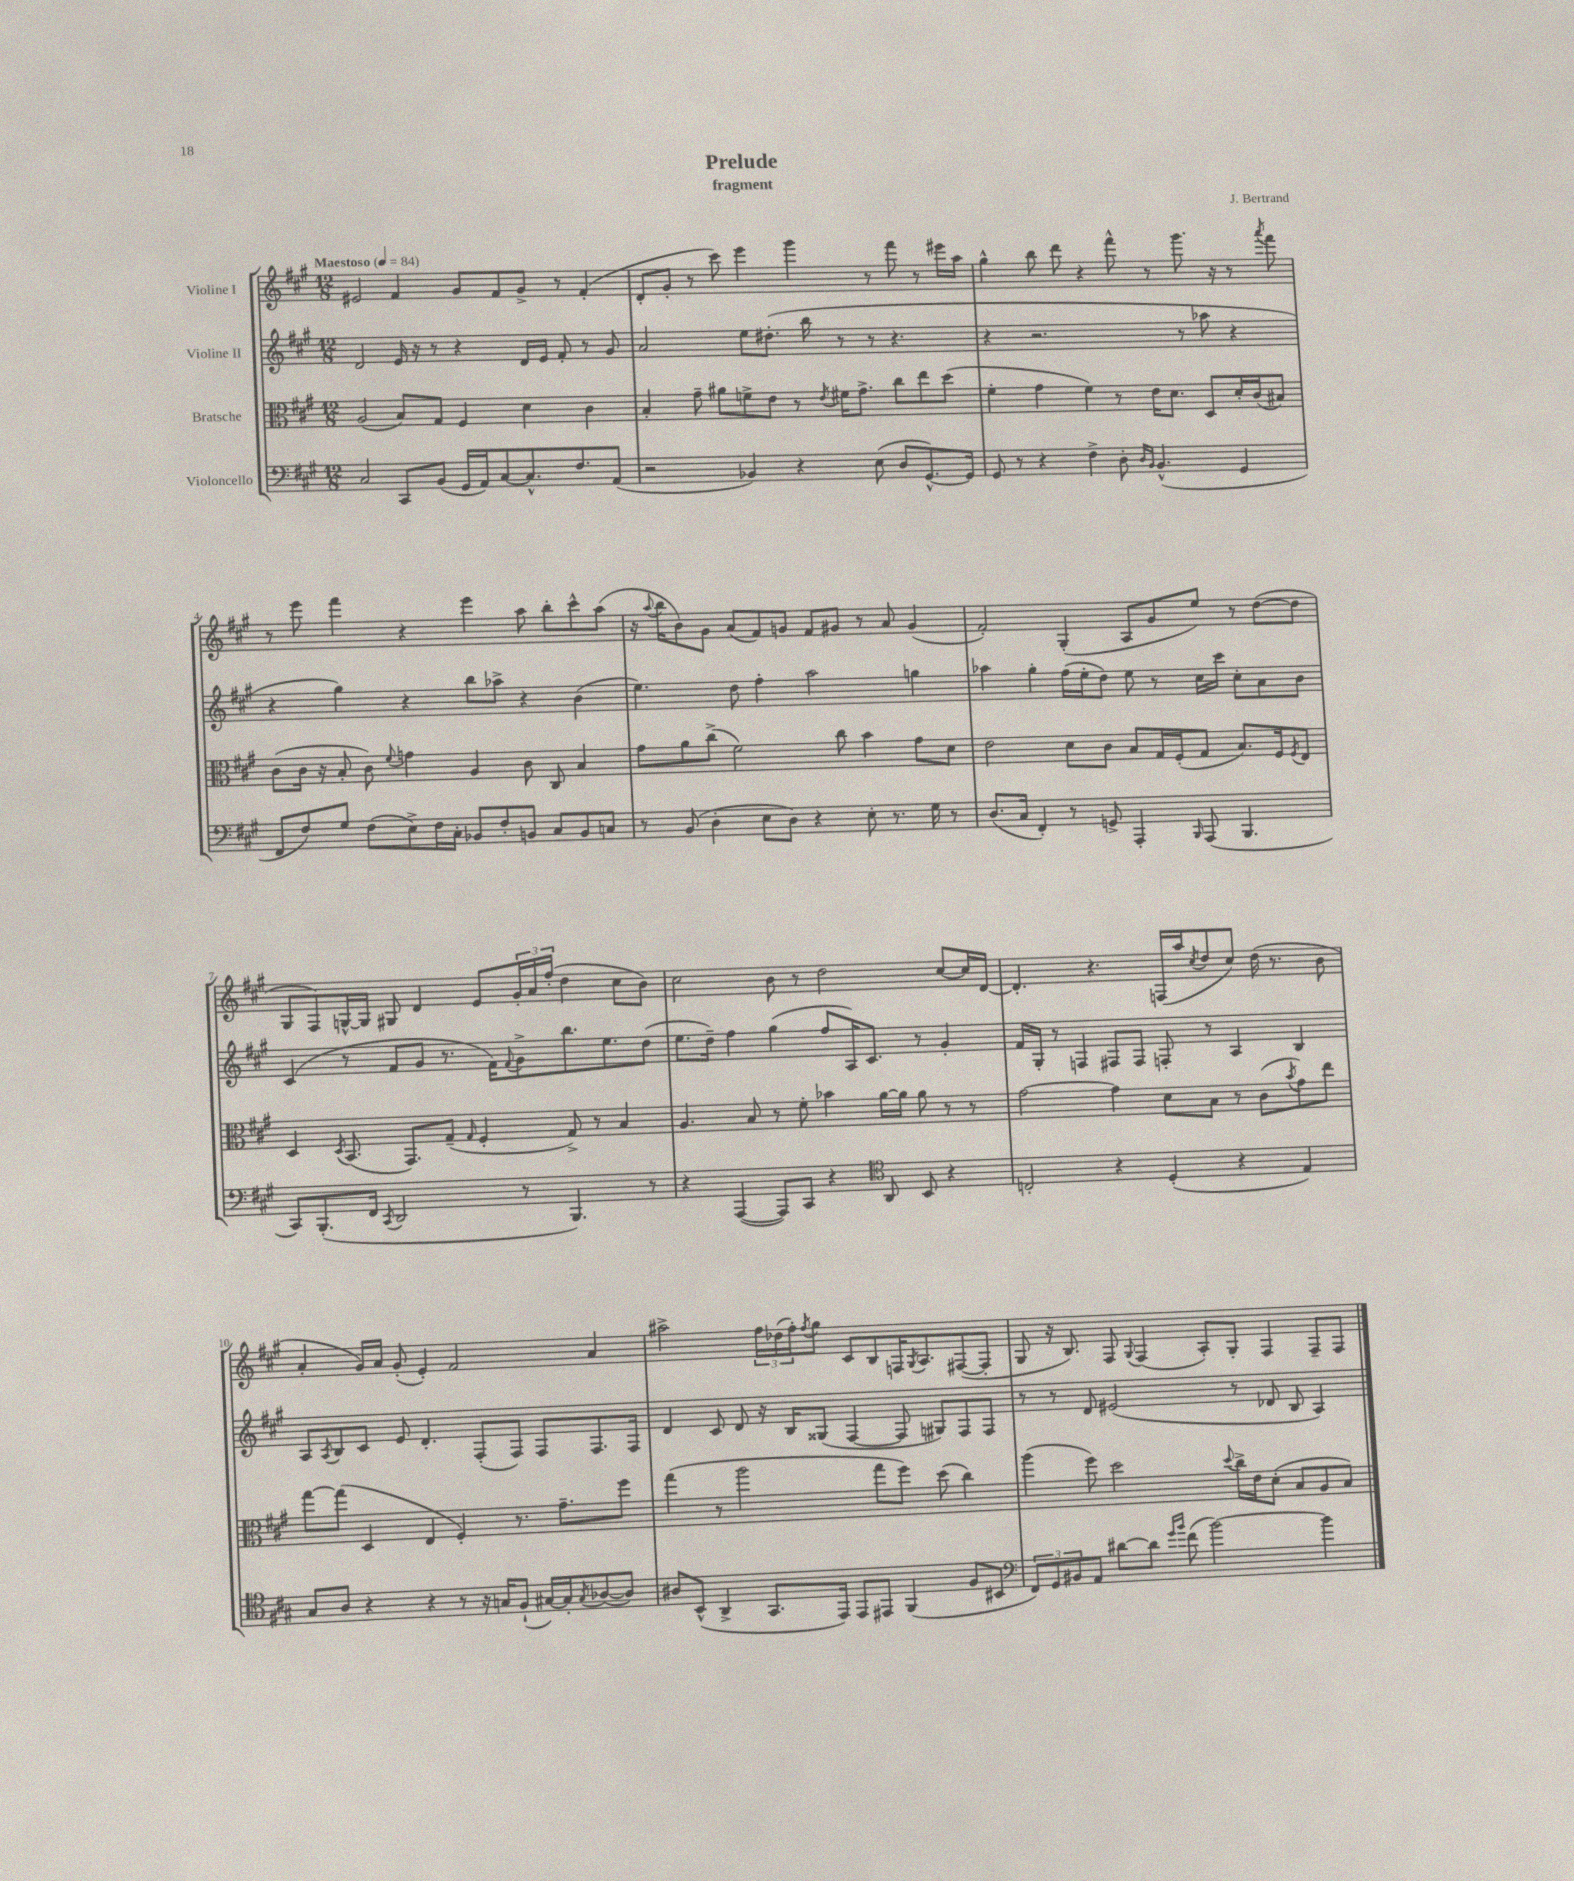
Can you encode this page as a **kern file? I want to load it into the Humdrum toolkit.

**kern	**kern	**kern	**kern
*staff4	*staff3	*staff2	*staff1
*clefF4	*clefC3	*clefG2	*clefG2
*k[f#c#g#]	*k[f#c#g#]	*k[f#c#g#]	*k[f#c#g#]
*M12/8	*M12/8	*M12/8	*M12/8
*MM84	*MM84	*MM84	*MM84
2C#	(2A	2d	2e#
8CC#	8B)	16e	4f#
.	.	16r	.
(8BB	8G#	8r	.
16GG#	4F#	4r	8g#
16AA)	.	.	.
[8C#	.	.	8f#
8.C#^^]	4d	16d	8g#^
.	.	16e	.
.	.	8f#'	8r
8.F#	.	.	.
.	4c#	8r	(4f#'
(8AA	.	8g#	.
=	=	=	=
2r	4B'	2a	8d'
.	.	.	8g#'
.	8g#~	.	8r
.	8a#	.	8ccc#)
4BB-)	8f^	8ee	4eee
.	8e	(8.dd#'	.
4r	8r	.	4ggg#
.	.	16bb	.
.	8qe	.	.
.	16f#	8r	.
.	8.g#^	.	.
(8E	.	8r	8r
8D	8cc#	4.r	8fff#
[8.GG#^^)	8ee	.	8r
.	(8dd	.	16eee#
16GG#]	.	.	16aa
=	=	=	=
8GG#	4f#'	4r	4gg#^^
8r	.	.	.
4r	4g#	2.r	8bb
.	.	.	8ddd
4F#^	4f#)	.	4r
8D'	8r	.	8fff#^^
16qqD	.	.	.
16qqBB	.	.	.
(4.BB^^	16e	.	8r
.	8.d	.	.
.	.	8r	8.ggg#
.	8D	8aa-	.
.	.	.	16r
4GG#	16d'	4r	8r
.	(16c#	.	.
.	.	.	8qaaa
.	8B#)	.	8fff#
=	=	=	=
8FF#	(8c#	4r	8r
8F#)	16c#	.	8eee
.	16r	.	.
8G#	8B'	4gg#)	4fff#
(8F#	8c#)	.	.
.	8qqf#	.	.
8E^)	4g	4r	4r
16F#	.	.	.
16C#'	.	.	.
8BB-	4A	8bb	4eee
8F#'	.	8aa-^	.
8BB	8c#	4r	8aa
8C#	8C#	.	8bb'
8BB	4B	(4b	8ccc#^^
8C	.	.	(8aa
=	=	=	=
8r	8g#	4.ee)	16r
.	.	.	8qqaa
.	.	.	16bb
(8BB	8a	.	8b)
4D'	(8cc#^	.	8g#
.	2f#)	8dd	(8a
8E	.	4ff#'	8f#)
8D)	.	.	8g
4r	.	2aa	8f#
.	8cc#	.	8g#
8E'	4b	.	8r
8.r	.	.	8a
.	8g#	4gg	(4g#
16G#	.	.	.
8r	8d	.	.
=	=	=	=
(8.D	2e	4aa-	2f#')
16C#	.	.	.
4FF#')	.	4gg#'	.
8r	8d	(16ff#	(4G#'
.	.	16ee'	.
8GG^	8c#	8dd)	.
4AAA'	8B	8ee	8A
.	16G#	8r	8g#
.	(16F#'	.	.
16qqBBB	.	.	.
(8AAA	8G#	16cc#	8ee)
.	.	16ccc#	.
4.BBB	8.B)	8cc#'	8r
.	.	8a	([8dd
.	16F#	.	.
.	8qF#	.	.
.	8E	8b	8dd]
=	=	=	=
8CC#)	4D	(4c#	8G#
(8.BBB'	.	.	8F#)
.	8qD	.	.
.	(8.BB	8r	[16G^^
16FF#	.	.	16G]
8qCC#	.	.	.
2DD	.	8f#	8G#
.	8.GG#)	.	.
.	.	8g#	4d
.	(8G#~	8.r	.
.	16qqG#	.	.
.	4F#'	.	8e
.	.	16f#)	.
.	.	8qqf#	.
8r	.	8g#^	24g#'
.	.	.	24a
.	.	.	(24ff#'
4.BBB)	8G#^)	8.bb	4dd
.	8r	.	.
.	.	8.ee	.
.	4B	.	8cc#
8r	.	(8dd	8b)
=	=	=	=
4r	4.A	8.ee	2cc#
.	.	16dd~)	.
([4AAA	.	4ff#	.
.	8B	.	.
8AAA])	8r	(4gg#	8b
8CC#	8f#'	.	8r
4r	4b-	8ff#	2dd
.	.	16A)	.
.	.	8.c#	.
*clefC4	*	*	*
8AA	[16a	.	.
.	16a]	.	.
8BB	8a	8r	.
4r	8r	4g#'	[8cc#
.	8r	.	16cc#]
.	.	.	[16d
=	=	=	=
2C'	[2g#	16f#	4.d']
.	.	16G#'	.
.	.	8r	.
.	.	4F	.
.	.	.	4.r
4r	4g#]	8F#	.
.	.	8F#	.
(4D'	8d	8F'	(16F
.	.	.	16aa
.	.	.	8qcc#
.	8B	8r	8dd
4r	8r	4A	8cc#)
.	(8c#	.	(16dd
.	.	.	8.r
.	8qb	.	.
4E)	8g#)	4B	.
.	8ee	.	8b
=	=	=	=
8G#	[8gg#	8A	4a'
.	.	8qA	.
8A	(8gg#]	8B	.
4r	4D	8c#	16g#)
.	.	.	16a
.	.	8e	(8g#'
4r	4E	4.d'	4e')
8r	4F#')	.	2f#
16r	.	(8F#'	.
16G	.	.	.
(8F#`	8.r	8F#)	.
[16G#)	.	8F#	.
16G#']	8.g#~	.	.
8qG#	.	.	.
([8A-	.	8.F#	4a
8A-])	8ff#	.	.
.	.	16F#	.
=	=	=	=
8A#	(4gg#	4d	2aa#^
(8BB^^	.	.	.
4AA^	8r	8c#	.
.	2aa	8d	.
8.GG#	.	16r	24ff#
.	.	.	(24dd-
.	.	16B	.
.	.	.	24ff#')
.	.	.	8qff#
.	.	(8G##	8gg#
16EE)	.	.	.
8EE	.	[4F#	8c#
8EE#	8gg#	.	8B
(4FF#	8ff#)	8F#]	16F
.	.	.	8qG#
.	.	.	8.A
.	(8dd	8G#)	.
8F#	4cc#)	8F#	([8F#
8BB#	.	8F#	8F#']
=	=	=	=
*clefF4	*	*	*
12FF#)	(4aa	8r	8G#
12GG#	.	.	.
.	.	8r	16r
12BB#	.	.	.
.	.	.	8.B)
8AA	8ff#)	8d	.
[8d#	2dd	(2e#	8F#
.	.	.	8qqG#
8d#]	.	.	(4F#
16qqg#	.	.	.
16qqb	.	.	.
(8f#	.	.	.
[2b)	.	.	8A')
.	8qqdd	.	.
.	16cc#^	8r	8G#'
.	16e	.	.
.	(8d'	8d-	4F#
.	8B	8B	.
4b]	8A	4A)	8F#~
.	8B)	.	8F#
==	==	==	==
*-	*-	*-	*-
